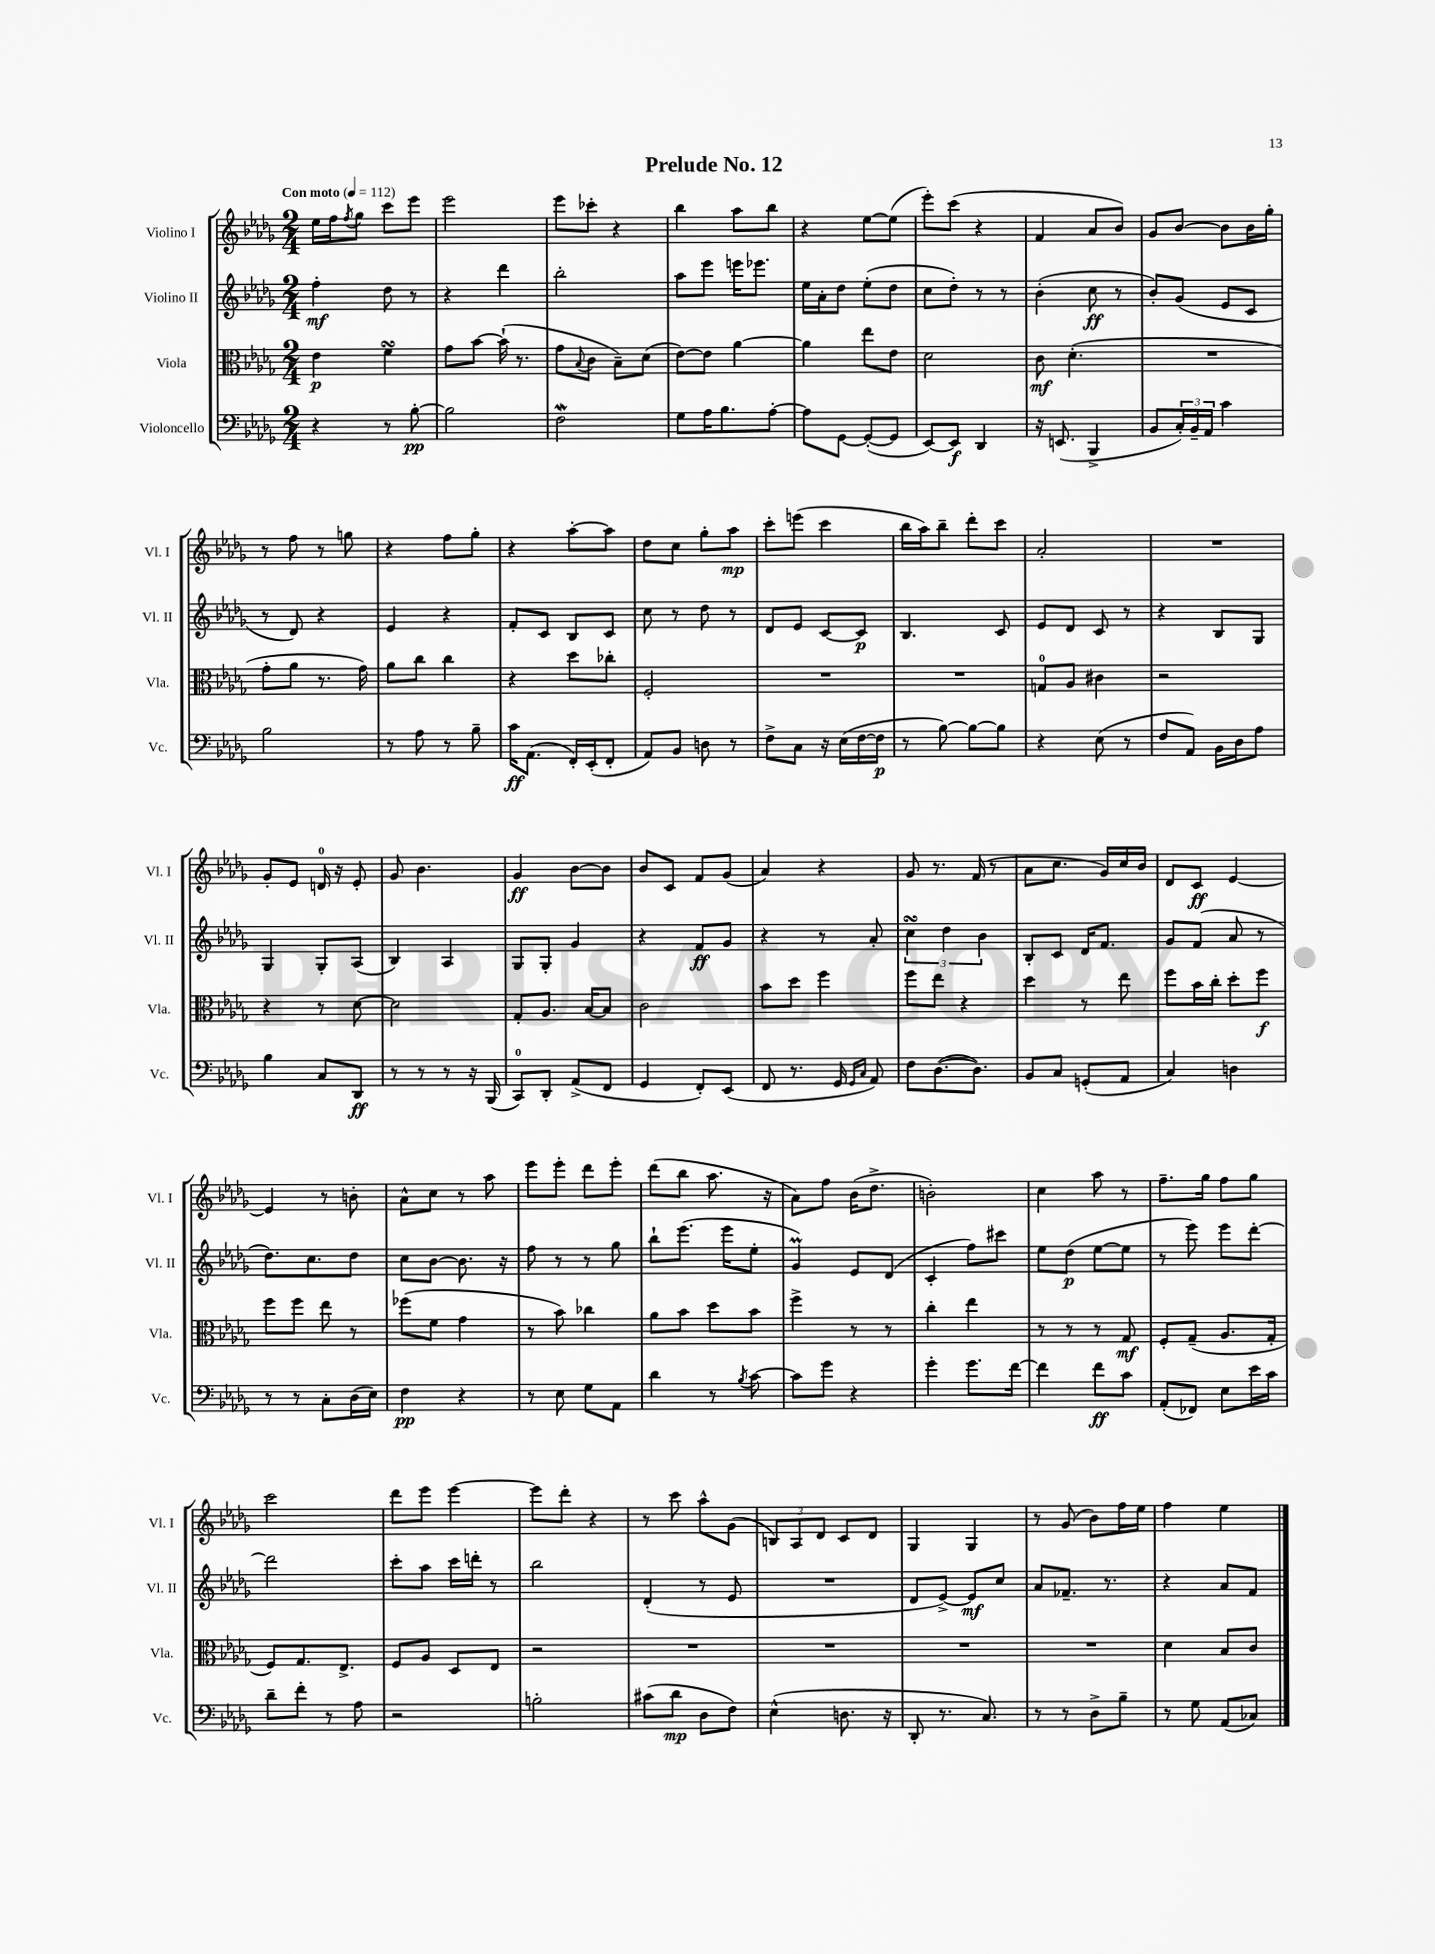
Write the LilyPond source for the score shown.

\header { title = "Prelude No. 12" }
<<
\new StaffGroup <<
\new Staff = "s0" \with { instrumentName = "Violino I" shortInstrumentName = "Vl. I" } {
    \clef treble \key des \major \numericTimeSignature \time 2/4 \tempo "Con moto" 4 = 112
    ees''16 f''16 \acciaccatura { f''8 } ges''8 c'''8 ees'''8 |
    ees'''2 |
    ees'''8 ces'''8-. r4 |
    bes''4 aes''8 bes''8 |
    r4 ees''8~ ees''8( |
    ees'''8-.) c'''8( r4 |
    f'4 aes'8 bes'8) |
    ges'8 bes'8~ bes'8 bes'16 ges''16-. |
    r8 f''8 r8 g''8 |
    r4 f''8 ges''8-. |
    r4 aes''8~-. aes''8 |
    des''8 c''8 ges''8-. aes''8\mp |
    c'''8-. e'''8( c'''4 |
    bes''16 aes''16) bes''8-- des'''8-. c'''8 |
    aes'2-. |
    R2 |
    ges'8-. ees'8 d'16-0 r16 ees'8-. |
    ges'8 bes'4. |
    ges'4\ff bes'8~ bes'8 |
    bes'8 c'8 f'8 ges'8( |
    aes'4) r4 |
    ges'8 r8. f'16( r8 |
    aes'8 c''8. ges'16) c''16 bes'16 |
    des'8 c'8\ff ees'4~ |
    ees'4 r8 b'8-. |
    aes'8-^ c''8 r8 aes''8 |
    ees'''8 ees'''8-. des'''8 ees'''8-. |
    des'''8( bes''8 aes''8. r16 |
    aes'8) f''8 bes'16( des''8.-> |
    b'2-.) |
    c''4 aes''8 r8 |
    f''8.-- ges''16 f''8 ges''8 |
    c'''2 |
    des'''8 ees'''8 ees'''4~ |
    ees'''8 des'''8-. r4 |
    r8 c'''8 aes''8-^ ges'8( |
    \tuplet 3/2 { b8) aes8 des'8 } c'8 des'8 |
    ges4 ges4 |
    r8 ges'8( bes'8) f''16 ees''16 |
    f''4 ees''4 \bar "|." |
}
\new Staff = "s1" \with { instrumentName = "Violino II" shortInstrumentName = "Vl. II" } {
    \clef treble \key des \major \numericTimeSignature \time 2/4
    f''4-.\mf des''8 r8 |
    r4 des'''4 |
    bes''2-. |
    aes''8 ees'''8 e'''16 ees'''8. |
    ees''16 aes'16-. des''8 ees''8-.( des''8 |
    c''8 des''8-.) r8 r8 |
    bes'4-.( c''8\ff r8 |
    bes'8-.) ges'8( ees'8 c'8 |
    r8 des'8) r4 |
    ees'4 r4 |
    f'8-. c'8 bes8 c'8 |
    c''8 r8 des''8 r8 |
    des'8 ees'8 c'8~ c'8\p |
    bes4. c'8 |
    ees'8 des'8 c'8 r8 |
    r4 bes8 ges8 |
    ges4 ges8-. aes8( |
    bes4) aes4 |
    ges8 ges8-. ges'4 |
    r4 f'8\ff ges'8 |
    r4 r8 aes'8-. |
    \tuplet 3/2 { c''4\turn des''4 bes'4 } |
    bes8-. c'8 des'16 f'8. |
    ges'8 f'8( aes'8 r8 |
    des''8.) c''8. des''8 |
    c''8 bes'8~ bes'8. r16 |
    f''8 r8 r8 ges''8 |
    bes''8-! ees'''8.( ees'''16 ees''8-. |
    ges'4\prall) ees'8 des'8( |
    c'4-. f''8) cis'''8 |
    ees''8 des''8\p( ees''8~ ees''8 |
    r8 ees'''8) ees'''8 des'''8~-. |
    des'''2 |
    c'''8-. aes''8 c'''16 d'''16-. r8 |
    bes''2 |
    des'4-.( r8 ees'8 |
    R2 |
    des'8 ees'8~->) ees'8\mf c''8 |
    aes'8 fes'8.-- r8. |
    r4 aes'8 f'8 \bar "|." |
}
\new Staff = "s2" \with { instrumentName = "Viola" shortInstrumentName = "Vla." } {
    \clef alto \key des \major \numericTimeSignature \time 2/4
    ees'4\p f'4\turn |
    ges'8 bes'8~ bes'16-!( r8. |
    ges'8 \appoggiatura { bes8 } c'8 bes8--) des'8( |
    ees'8~) ees'8 aes'4~ |
    aes'4 ees''8 ees'8 |
    des'2 |
    c'8\mf des'4.-.( |
    R2 |
    ges'8-. aes'8 r8. ges'16) |
    aes'8 c''8 c''4 |
    r4 des''8 ces''8-. |
    f2-. |
    R2 |
    R2 |
    g8-0 aes8 cis'4 |
    r2 |
    r4 r8 des'8~ |
    des'2 |
    ges8-. aes8. bes16~ bes8 |
    c'2 |
    bes'8 des''8 f''4 |
    f''8 ees''8 r4 |
    des''4 r8 ees''8 |
    f''8 bes'16 c''16-. des''8-. f''8\f |
    f''8 f''8 ees''8 r8 |
    fes''8( f'8 ges'4 |
    r8 bes'8) ces''4 |
    aes'8 bes'8 des''8 bes'8 |
    f''4-> r8 r8 |
    c''4-. ees''4 |
    r8 r8 r8 ges8\mf |
    f8-. ges8--( aes8. ges16-. |
    f8) ges8. ees8.-> |
    f8 aes8 des8 ees8 |
    r2 |
    R2 |
    R2 |
    R2 |
    R2 |
    des'4 bes8 c'8 \bar "|." |
}
\new Staff = "s3" \with { instrumentName = "Violoncello" shortInstrumentName = "Vc." } {
    \clef bass \key des \major \numericTimeSignature \time 2/4
    r4 r8 bes8~-.\pp |
    bes2 |
    f2\mordent |
    ges8 aes16 bes8. aes8~-. |
    aes8 ges,8~ ges,8~-.( ges,8 |
    ees,8~) ees,8\f des,4 |
    r16 e,8.( bes,,4-> |
    bes,8 \tuplet 3/2 { c16-.) bes,16-- aes,16 } c'4 |
    bes2 |
    r8 aes8 r8 bes8-- |
    c'16\ff aes,8.( f,16-.) ees,16-.( f,8-. |
    aes,8) bes,8 d8 r8 |
    f8-> c8 r16 ees16( f16~ f16\p |
    r8 bes8~) bes8~ bes8 |
    r4 ees8( r8 |
    f8 aes,8) bes,16 des16 aes8 |
    bes4 c8 des,8\ff |
    r8 r8 r8 r16 bes,,16( |
    c,8-0) des,8-. aes,8->( f,8 |
    ges,4 f,8-.) ees,8( |
    f,8 r8. ges,16 \grace { ges,16 c16 } aes,8) |
    f8 des8.~( des8.) |
    bes,8 c8 g,8-.( aes,8 |
    c4) d4 |
    r8 r8 c8-. des16( ees16) |
    f4\pp r4 |
    r8 ees8 ges8 aes,8 |
    des'4 r8 \acciaccatura { bes8 } c'8~ |
    c'8 ges'8 r4 |
    ges'4-. ges'8. f'16~ |
    f'4 f'8\ff c'8 |
    aes,8-.( fes,8) ees8 ees'16 c'16 |
    des'8-- f'8-. r8 aes8 |
    r2 |
    b2-. |
    cis'8( des'8\mp des8 f8) |
    ees4-^( d8. r16 |
    des,8-. r8. c8.) |
    r8 r8 des8-> bes8-- |
    r8 ges8 aes,8( ces8) \bar "|." |
}
>>
>>
\layout { \context { \Score \remove "Bar_number_engraver" } }
